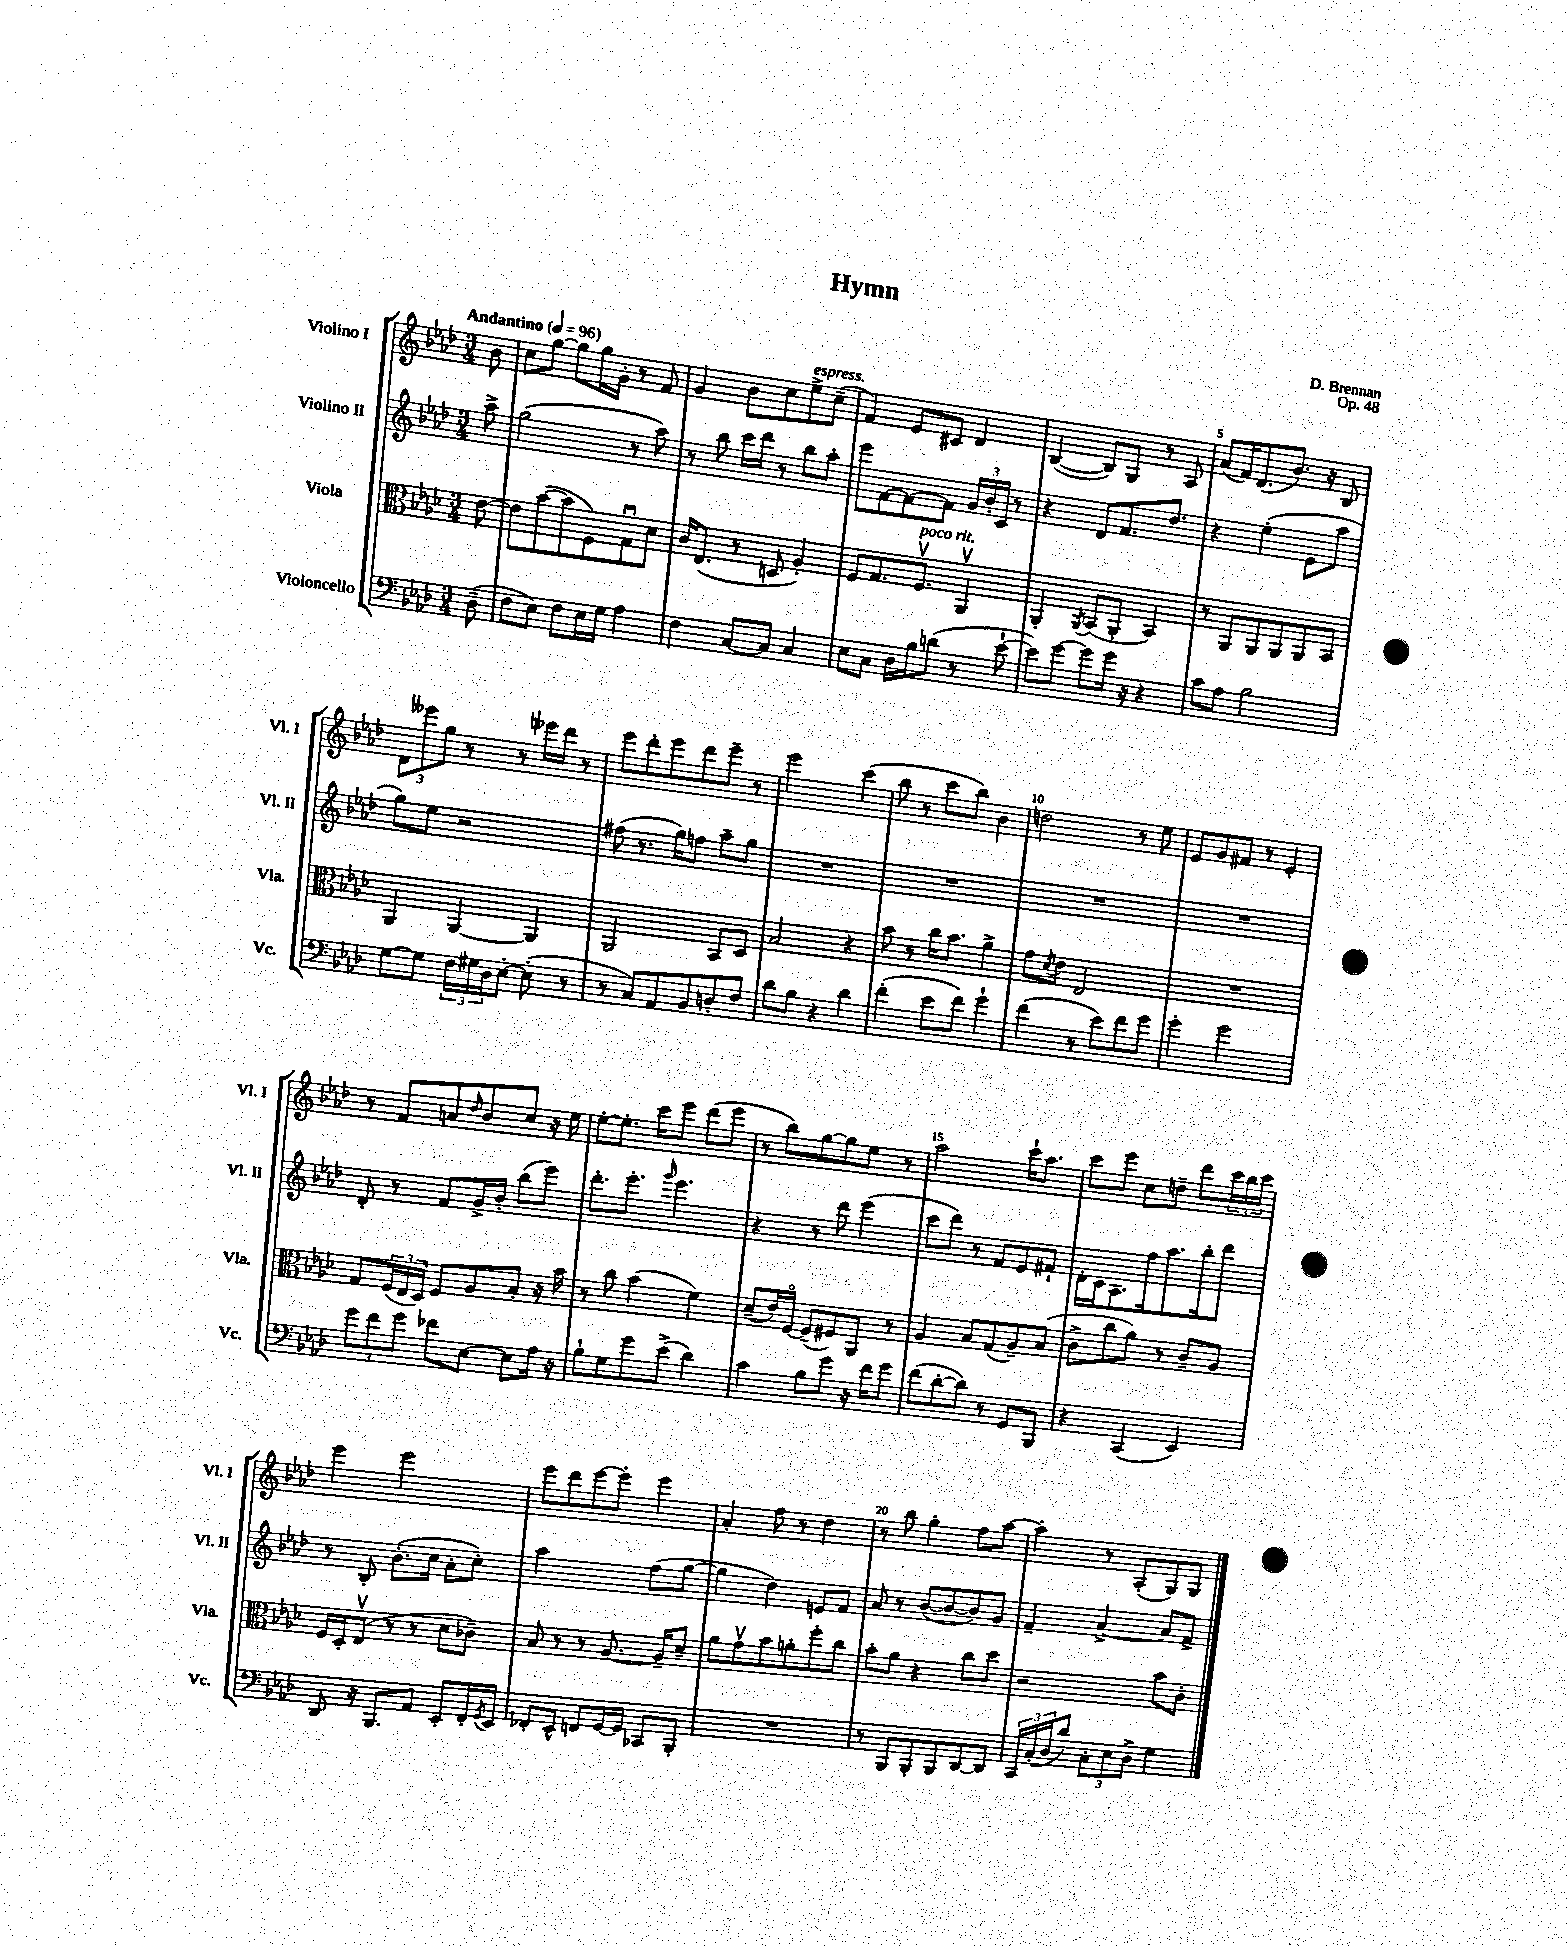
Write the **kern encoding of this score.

**kern	**kern	**kern	**kern
*staff4	*staff3	*staff2	*staff1
*clefF4	*clefC3	*clefG2	*clefG2
*k[b-e-a-d-]	*k[b-e-a-d-]	*k[b-e-a-d-]	*k[b-e-a-d-]
*M3/4	*M3/4	*M3/4	*M3/4
*MM96	*MM96	*MM96	*MM96
(8D-~\	[8e-\	8aa-^\	8b-\
=	=	=	=
8F\L	8e-\]L	(2gg\	8cc\L
8E-\J)	([8b-\	.	[8gg\J
8F\L	8b-\]	.	8gg\]L
16E-\L	8F\)	.	16gg\L
16G\JJ	.	.	16g'\JJ
4A-\	8Gu\	8r	8r
.	8d-\J	8aa-\)	8f/
=	=	=	=
4F\	16c/LK	8r	4g/
.	(8.E-/J	.	.
.	.	8bb-\	.
[8C/L	8r	16ccc\LL	8b-\L
.	.	16ddd-\JJ	.
8C/]J	8D/	8r	8cc\
4C/	4A-'/)	8bb-\L	8ee-^\
.	.	8aa-'\J	(8cc~\J
=	=	=	=
8E-\L	8F/L	8eee-\L	4f/)
8C\J	8.G/	[8f\	.
16D-\LL	.	8f\_	8e-/L
16B-\J	8.Fv/J	.	.
(8d\J	.	8f\]J	8c#/J
8r	4AA-v/	24g/LL	4d-/
.	.	24b-'/	.
.	.	24c/JJ	.
[8e-`\	.	8r	.
=	=	=	=
8e-\]L)	4AA-'/	4r	([4B-/
[8g\J	.	.	.
.	8qAA-/	.	.
8g\]L	(8BB-/L	8d-/L	8B-/]L)
16g\Jk	8AA-'/J	8.f/	8G/J
16r	.	.	.
4r	4BB-/)	.	8r
.	.	8.dd-/J	.
.	.	.	8A-/
=	=	=	=
8c\L	8r	4r	(8a-/L
8A-\J	8AA-/L	.	16f/K)
.	.	.	(8.d-/
2B-\	8AA-/	(4ee-'\	.
.	8AA-/	.	8.b-/J)
.	8AA-/	8e-\L	.
.	.	.	16r
.	8BB-/J	8aa-\J	8B-/
=	=	=	=
[8G\L	4AA-/	8gg\L)	12d-\L
.	.	.	12eee--\
8G\]J	.	8ee-\J	.
.	.	.	12gg\J
24F\LL	[4AA-/	2r	8r
24G#\	.	.	.
24D-\J	.	.	.
[8E-'\J	.	.	8r
(8E-'\]	4AA-/]	.	16eee-\LL
.	.	.	16ddd-\JJ
8r	.	.	8r
=	=	=	=
8r	2AA-/	(8ff#\	8eee-\L
8C/L)	.	8.r	8ddd-'\
8AA-/	.	.	8eee-\
.	.	16gg\LK)	.
8BB-/	.	8ff\J	8ddd-\
8D'/	8BB-/L	8aa-~\L	8eee-~\J
8F/J	8D-/J	8gg\J	8r
=	=	=	=
8d-\L	2B-/	2.r	2eee-\
8B-\J	.	.	.
4r	.	.	.
4d-\	4r	.	(4ccc\
=	=	=	=
(4f'\	8b-\	2.r	8bb-\
.	8r	.	8r
8e-\L	16cc\LK	.	8ccc\L
.	8.b-\J	.	.
8f\J)	.	.	8bb-\J)
4g`\	4a-^\	.	4b-\
=	=	=	=
(4f\	8g\L	2.r	2dd\
.	8qd-/	.	.
.	8e-\J	.	.
8r	2E-/	.	.
8e-\L)	.	.	.
8f\	.	.	8r
8g\J	.	.	8ee-\
=	=	=	=
4g'\	2.r	2.r	8e-/L
.	.	.	8g/
2g\	.	.	8f#/J
.	.	.	8r
.	.	.	4e-'/
=	=	=	=
12g\L	8G/L	8d-'/	8r
12f\	.	.	.
.	(24F/L	8r	8f/L
12g\J	24E-/	.	.
.	24D-/JJ)	.	.
8f-\L	8F/L	8f/L	8a/
.	.	.	16qqdd-/
[8E-\J	8A-/	16g^/L	8b-/
.	.	16b-'/JJ	.
8E-\]L	8B-'/J	(8bb-\L	8cc/J
16A-\Jk	16r	8eee-\J)	16r
16r	16b-\	.	16ee-\
=	=	=	=
8B-`\L	8r	8.ddd-'\L	[8ee-'\L
8G\	8cc\	.	8.ee-'\]J
.	.	8.eee-'\J	.
8g\	(4b-\	.	.
.	.	.	16ccc\LK
.	.	16qqggg/	.
(8e-^\J	.	4.eee-\	8eee-\J
4d-\)	4f\)	.	(8ddd-\L
.	.	.	8eee-\J
=	=	=	=
4c\	(8d-~/L	4r	8r
.	16e-/L)	.	8bb-\L)
.	[16Fo/JJ	.	.
8B-\L	(8F~/]L	8r	[8gg\
8g\J	8F#/)	8ddd-\	8gg\]
16r	8AA-/J	(4eee-\	8ee-\J
16f\LK	.	.	.
8g\J	8r	.	8r
=	=	=	=
(8f\L	4A-/	8ccc\L	2aa-\
[8d-'\	.	8ddd-\J)	.
8d-\]J)	8B-/L	8r	.
8r	(8G/	8f/L	.
8GG/L	8A-~/)	8e-/	16ccc`\LK
.	.	.	8.aa-\J
8BBB-/J	(8B-/J	8f#`/J	.
=	=	=	=
4r	8c^\L	16d-'\LL	8ccc\L
.	.	16c\J	.
.	8cc\	8.A-\	8eee-\J
(4CC/	8a-\J)	.	8cc\L
.	.	16ff\k	.
.	8r	8.aa-\	8dd~\J
4EE-/)	8c~/L	.	8ddd-\L
.	.	16bb-'\k	.
.	8A-/J	8ddd-\J	24ccc\L
.	.	.	24bb-\
.	.	.	24ccc\JJ
=	=	=	=
8DD-/	16F/LL	8r	4eee-\
.	16D-'/J	.	.
16r	(8E-v/J	8B-'/	.
8.BBB-/L	.	.	.
.	8r	(8.b-'\L	2eee-\
8AA-/J	8r	.	.
.	.	16cc\Jk	.
8EE-'/L	8d-\L	8a-'\L	.
16FF'/L	8c-~\J)	8cc'\J)	.
8qGG/	.	.	.
16EE-/JJ	.	.	.
=	=	=	=
8FF-'/L	8B-/	2aa-\	8eee-\L
8EE-^^/J	8r	.	8ddd-\
8FF/L	8r	.	[8eee-\
[16GG/L	[8.A-/	.	8eee-'\]J
16GG/]JJ	.	.	.
8CC-/L	.	(8ff\L	4eee-\
.	16A-~/]LK	.	.
8BBB-'/J	8d-~/J	[8gg\J	.
=	=	=	=
2.r	8a-\L	4gg\]	4a-'/
.	8gv\	.	.
.	8b-\	4dd-\)	8ff\
.	8a'\	.	8r
.	8ff'\	8e/L	4dd-\
.	8cc\J	8f/J	.
=	=	=	=
8r	8b-'\L	8a-/	8r
8BBB-/L	8a-\J	8r	8bb-\
8BBB-'/	4r	([8b-/L	4gg'\
8BBB-/	.	8b-/_	.
[8DD-/	8cc\L	8b-/])	8ff\L
8DD-/]J	8dd-\J	8g/J	[8aa-\J
=	=	=	=
24CC/LL	2r	4f~/	4aa-'\]
(24C'/	.	.	.
24D-/J	.	.	.
8d-/J)	.	.	.
12C'\L	.	[4a-^/	8r
12E-\	.	.	.
.	.	.	(8A-'/L
12D-^\J	.	.	.
4G\	8b-\L	8a-/]L	8G/)
.	8c'\J	8f^/J	8G/J
==	==	==	==
*-	*-	*-	*-
